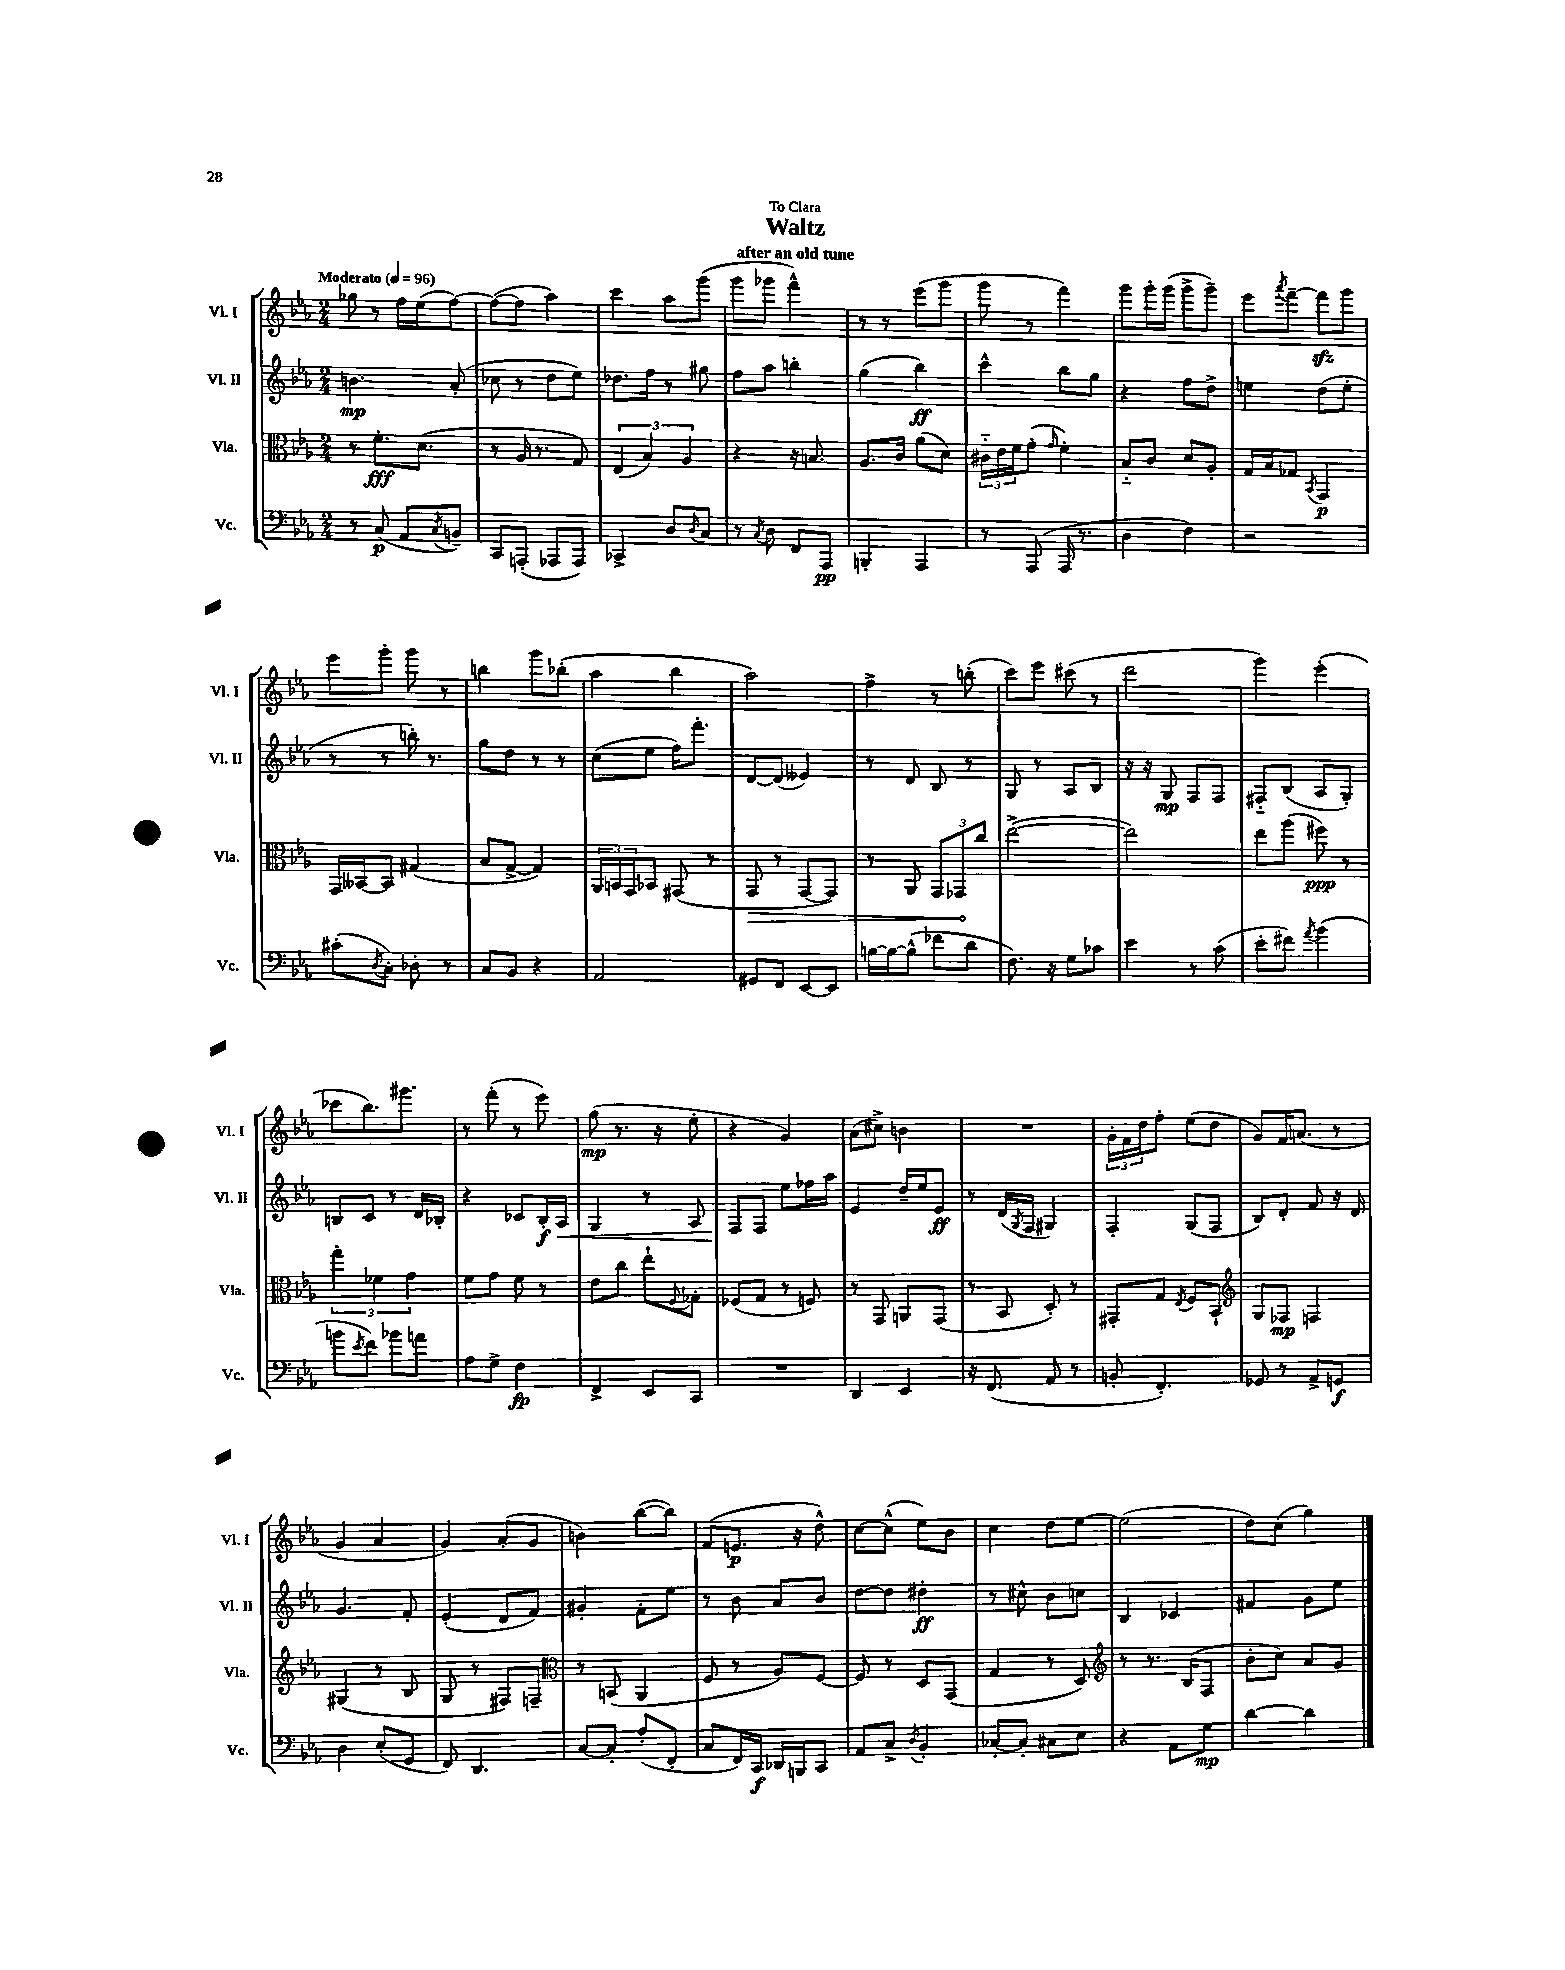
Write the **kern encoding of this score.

**kern	**dynam	**kern	**dynam	**kern	**dynam	**kern	**dynam
*part4	*part4	*part3	*part3	*part2	*part2	*part1	*part1
*staff4	*staff4	*staff3	*staff3	*staff2	*staff2	*staff1	*staff1
*I"Vc.	*	*I"Vla.	*	*I"Vl. II	*	*I"Vl. I	*
*I'Vc.	*	*I'Vla.	*	*I'Vl. II	*	*I'Vl. I	*
*clefF4	*	*clefC3	*	*clefG2	*	*clefG2	*
*k[b-e-a-]	*	*k[b-e-a-]	*	*k[b-e-a-]	*	*k[b-e-a-]	*
*M2/4	*	*M2/4	*	*M2/4	*	*M2/4	*
*MM96	*	*MM96	*	*MM96	*	*MM96	*
=1	=1	=1	=1	=1	=1	=1	=1
!	!	!	!	!	!	!LO:TX:a:B:t=Moderato	!
8r	.	8r	.	4.bn\	mp	8gg-X\	.
(8C/	p	8.f'\L	fff	.	.	8r	.
8AA-/L	.	.	.	.	.	16ff\LL	.
.	.	(8.d\J	.	.	.	(16ee-\J	.
8qC/	.	.	.	.	.	.	.
8BBn~/J)	.	.	.	(8a-'/	.	[8ff\J)	.
=2	=2	=2	=2	=2	=2	=2	=2
8CC/L	.	8r	.	8cc-X\	.	(8ff\L_	.
(8AAAn'/J	.	16A-/	.	8r	.	8ff\J]	.
.	.	8.r	.	.	.	.	.
8AAA-X/L	.	.	.	8dd\L	.	4aa-\)	.
8AAA-/J)	.	8G/)	.	8ee-\J)	.	.	.
=3	=3	=3	=3	=3	=3	=3	=3
4CC-X^/	.	(6E-/	.	8.dd-X\L	.	4ccc\	.
.	.	6B-/)	.	.	.	.	.
.	.	.	.	16ff\Jk	.	.	.
8D/L	.	.	.	8r	.	8aa-\L	.
.	.	6A-/	.	.	.	.	.
8qD/	.	.	.	.	.	.	.
8C/J	.	.	.	8gg#X\	.	(8ggg\J	.
=4	=4	=4	=4	=4	=4	=4	=4
8r	.	4r	.	8ff\L	.	8ggg\L	.
8qC/	.	.	.	.	.	.	.
8D\	.	.	.	8aa-\J	.	8ggg-X\J	.
8FF/L	.	16r	.	4bbn'\	.	4fff^^\)	.
.	.	8.Bn/	.	.	.	.	.
8AAA-/J	pp	.	.	.	.	.	.
=5	=5	=5	=5	=5	=5	=5	=5
4BBBn'/	.	8.A-/L	.	(4gg\	.	8r	.
.	.	.	.	.	.	8r	.
.	.	16c/Jk	.	.	.	.	.
4AAA-/	.	(8a-\L	.	4bb-\)	ff	(8eee-\L	.
.	.	8d\J)	.	.	.	8ggg\J	.
=6	=6	=6	=6	=6	=6	=6	=6
8r	.	24c#X\LL	.	4ccc^^\	.	8ggg\	.
.	.	24e-\	.	.	.	.	.
.	.	24f\J	.	.	.	.	.
(8AAA-/	.	(8g'\J	.	.	.	8r	.
.	.	16qqg/	.	.	.	.	.
16AAA-/	.	4f'\)	.	8bb-\L	.	4fff\)	.
8.r	.	.	.	.	.	.	.
.	.	.	.	8gg\J	.	.	.
=7	=7	=7	=7	=7	=7	=7	=7
4D\	.	8B-/L	.	4r	.	8ggg\L	.
.	.	8c/J	.	.	.	16ggg'\L	.
.	.	.	.	.	.	(16ggg\JJ	.
4F\)	.	8d/L	.	8ff\L	.	8ggg^\L	.
.	.	8A-'/J	.	8dd^\J	.	8ggg~\J)	.
=8	=8	=8	=8	=8	=8	=8	=8
2r	.	16G/LL	.	4een\	.	8eee-\L	.
.	.	16B-/J	.	.	.	.	.
.	.	.	.	.	.	8qaaa-/	.
.	.	8G-X/J	.	.	.	[8fff~\J	.
.	.	8qBB-/	.	.	.	.	.
.	.	4GG/	p	(8dd\L	.	8fffzz\L]	.
.	.	.	.	8ee'\J	.	8ggg\J	.
!!LO:LB:g=z
=9	=9	=9	=9	=9	=9	=9	=9
(8c#X'\L	.	16GG/LL	.	8r	.	8eee-\L	.
.	.	[16BB--X/J	.	.	.	.	.
8qD/	.	.	.	.	.	.	.
8C'\J)	.	8BB--/J]	.	8r	.	8ggg'\J	.
8D-X'\	.	(4G#X/	.	16bbn'\)	.	8ggg\	.
.	.	.	.	8.r	.	.	.
8r	.	.	.	.	.	8r	.
=10	=10	=10	=10	=10	=10	=10	=10
8C/L	.	8B-/L	.	8gg\L	.	4bbn\	.
8BB-/J	.	[8G^/J	.	8dd\J	.	.	.
4r	.	4G/])	.	8r	.	8ggg\L	.
.	.	.	.	8r	.	(8bb-X'\J	.
=11	=11	=11	=11	=11	=11	=11	=11
2AA-/	.	24AA-/LL	.	(8cc\L	.	4aa-\	.
.	.	24BBn/	.	.	.	.	.
.	.	24GG/J	.	.	.	.	.
.	.	8BB-X/J	.	8ee-\J	.	.	.
.	.	(8GG#X/	.	16ff\KL)	.	4bb-\	.
.	.	.	.	8.fff'\J	.	.	.
.	.	8r	.	.	.	.	.
=12	=12	=12	=12	=12	=12	=12	=12
!	!	!	!LO:HP:b	!	!	!	!
8GG#X/L	.	8GG/	>	[8d/L	.	2aa-\)	.
8FF/J	.	8r	.	(8d/J]	.	.	.
[8EE-/L	.	[8GG/L	.	4e--X/)	.	.	.
8EE-/J]	.	8GG/J])	.	.	.	.	.
=13	=13	=13	=13	=13	=13	=13	=13
[16Bn\LL	.	8r	.	8r	.	4ff^\	.
16B\J_	.	.	.	.	.	.	.
(8B^^\J]	.	8AA-/	.	8d/	.	.	.
8f-X\L	.	12GG/L	.	8B-/	.	8r	.
.	.	12GG-X/	.	.	.	.	.
8d\J	.	.	.	8r	.	(8bbn'\	.
.	.	12cc/J	]	.	.	.	.
=14	=14	=14	=14	=14	=14	=14	=14
8.F\)	.	([2ee-^\	.	8G/	.	8ccc\L)	.
.	.	.	.	8r	.	8eee-\J	.
16r	.	.	.	.	.	.	.
8G\L	.	.	.	8A-/L	.	(8ccc#X\	.
8c-X\J	.	.	.	8B-/J	.	8r	.
=15	=15	=15	=15	=15	=15	=15	=15
4e-\	.	2ee-\])	.	16r	.	2ddd\	.
.	.	.	.	16r	.	.	.
.	.	.	.	8G/	mp	.	.
8r	.	.	.	8F/L	.	.	.
(8c\	.	.	.	8F/J	.	.	.
=16	=16	=16	=16	=16	=16	=16	=16
8e-'\L	.	8ee-\L	.	8F#X/L	.	4ggg\)	.
8f#X\J)	.	(8aa-\J	.	(8B-/J	.	.	.
8qa-/	.	.	.	.	.	.	.
(4b-\	.	8ff#X\)	ppp	8A-/L	.	(4eee-'\	.
.	.	8r	.	8G'/J)	.	.	.
!!LO:LB:g=z
=17	=17	=17	=17	=17	=17	=17	=17
8bn\L	.	6gg'\	.	8Bn/L	.	8ccc-X\L	.
8qe-/	.	.	.	.	.	.	.
8f\J)	.	.	.	8c/J	.	8.bb-\)	.
.	.	6f-X\	.	.	.	.	.
8b-X\L	.	.	.	8r	.	.	.
.	.	.	.	.	.	8.ggg#X\J	.
.	.	6g\	.	.	.	.	.
8an\J	.	.	.	16d/LL	.	.	.
.	.	.	.	16B-X'/JJ	.	.	.
=18	=18	=18	=18	=18	=18	=18	=18
8A-\L	.	8f\L	.	4r	.	8r	.
8G^\J	.	8g\J	.	.	.	(8fff'\	.
4F\	fp	8f\	.	8c-X/L	.	8r	.
.	.	8r	.	16B-'/L	f	8eee-\)	.
!	!	!	!	!	!LO:HP:b	!	!
.	.	.	.	16A-/JJ	<	.	.
=19	=19	=19	=19	=19	=19	=19	=19
4FF^/	.	8e-\L	.	4G/	.	(8gg\	mp
.	.	8cc\J	.	.	.	8.r	.
8EE-/L	.	8ee-`\L	.	8r	.	.	.
.	.	.	.	.	.	16r	.
.	.	8qqF/	.	.	.	.	.
8CC/J	.	8G-X'\J	.	8A-/	.	8ee-'\	.
=20	=20	=20	=20	=20	=20	=20	=20
2r	.	(8F-X/L	.	8F/L	.	4r	.
.	.	8G/J	.	8F/J	[	.	.
.	.	8r	.	8ee-\L	.	4g/)	.
.	.	8Fn/)	.	16ff-X\L	.	.	.
.	.	.	.	16aa-\JJ	.	.	.
=21	=21	=21	=21	=21	=21	=21	=21
4DD/	.	8r	.	4e-/	.	(8a-\L	.
.	.	8GG/	.	.	.	8cc#X^\J)	.
4EE-/	.	8AAn/L	.	16dd~/LL	.	4bn\	.
.	.	.	.	16ee-/J	.	.	.
.	.	(8GG/J	.	8e-/J	ff	.	.
=22	=22	=22	=22	=22	=22	=22	=22
16r	.	8r	.	8r	.	2r	.
(8.FF/	.	.	.	.	.	.	.
.	.	8BB-/	.	(16d/LL	.	.	.
.	.	.	.	8qG/	.	.	.
.	.	.	.	16F/JJ	.	.	.
8AA-/	.	8D'/)	.	4G#X/)	.	.	.
8r	.	8r	.	.	.	.	.
=23	=23	=23	=23	=23	=23	=23	=23
8BBn'/	.	8GG#X'/L	.	4F'/	.	24g'\LL	.
.	.	.	.	.	.	24f\	.
.	.	.	.	.	.	24dd\J	.
4.FF'/)	.	8G/J	.	.	.	8ff'\J	.
.	.	8qE-/	.	.	.	.	.
.	.	8F/L	.	(8G/L	.	(8ee-\L	.
.	.	8BB-`/J	.	8F/J	.	8dd\J	.
=24	=24	=24	=24	=24	=24	=24	=24
*	*	*clefG2	*	*	*	*	*
8GG-X/	.	8G/L	.	8B-/L)	.	8g/L)	.
8r	.	8F-X/J	mp	8d'/J	.	16f/K	.
.	.	.	.	.	.	(8.an/J	.
8AA-^/L	.	4Fn/	.	8f/	.	.	.
8GGn/J	f	.	.	16r	.	8r	.
.	.	.	.	16d/	.	.	.
!!LO:LB:g=z
=25	=25	=25	=25	=25	=25	=25	=25
4D\	.	(4G#X/	.	4.g/	.	4g/	.
(8E-'/L	.	8r	.	.	.	4a-/	.
8GG/J	.	8B-/	.	8f'/	.	.	.
=26	=26	=26	=26	=26	=26	=26	=26
8FF/)	.	8G/	.	(4e-'/	.	4g/)	.
4.DD/	.	8r	.	.	.	.	.
.	.	8F#X/L)	.	8d/L	.	(8a-'/L	.
.	.	8Fn~/J	.	8f/J)	.	8g/J	.
=27	=27	=27	=27	=27	=27	=27	=27
*	*	*clefC3	*	*	*	*	*
[8C/L	.	8r	.	4g#X'/	.	4bn\)	.
8C'/J]	.	(8BBn/	.	.	.	.	.
(8A-'/L	.	4AA-/	.	8f'\L	.	([8bb-\L	.
8FF'/J	.	.	.	8ee-\J	.	8bb-\J])	.
=28	=28	=28	=28	=28	=28	=28	=28
8C/L	.	8F/	.	8r	.	(8f/L	.
16FF/L)	.	8r	.	8b-\	.	8.en/J	p
16CC/JJ	f	.	.	.	.	.	.
16DD-X/LL	.	8A-/L)	.	8a-/L	.	.	.
16BBBn/J	.	.	.	.	.	16r	.
8CC/J	.	[8F/J	.	8b-/J	.	8dd^^\)	.
=29	=29	=29	=29	=29	=29	=29	=29
8AA-/L	.	8F/]	.	[8dd\L	.	[8cc\L	.
8C^/J	.	8r	.	8dd\J]	.	(8cc^^\J]	.
8qD/	.	.	.	.	.	.	.
4BB-'/	.	8D/L	.	4dd#X'\	ff	8ee-\L)	.
.	.	(8GG/J	.	.	.	8b-\J	.
=30	=30	=30	=30	=30	=30	=30	=30
[8C-X'/L	.	4G/	.	8r	.	4cc\	.
8C-'/J]	.	.	.	8cc#X^^\	.	.	.
8C#X\L	.	8r	.	8b-\L	.	8dd\L	.
8E-\J	.	8D/)	.	8ccn\J	.	[8ee-\J	.
=31	=31	=31	=31	=31	=31	=31	=31
*	*	*clefG2	*	*	*	*	*
4r	.	8r	.	4B-/	.	(2ee-\]	.
.	.	8.r	.	.	.	.	.
8AA-\L	.	.	.	4c-X/	.	.	.
.	.	(16B-/KL	.	.	.	.	.
8G\J	mp	8F/J	.	.	.	.	.
=32	=32	=32	=32	=32	=32	=32	=32
[4d\	.	8b-'\L	.	4f#X/	.	8dd\L)	.
.	.	8cc\J)	.	.	.	(8cc\J	.
4d\]	.	8a-/L	.	8g\L	.	4gg\)	.
.	.	8g/J	.	8ee-\J	.	.	.
==	==	==	==	==	==	==	==
*-	*-	*-	*-	*-	*-	*-	*-
